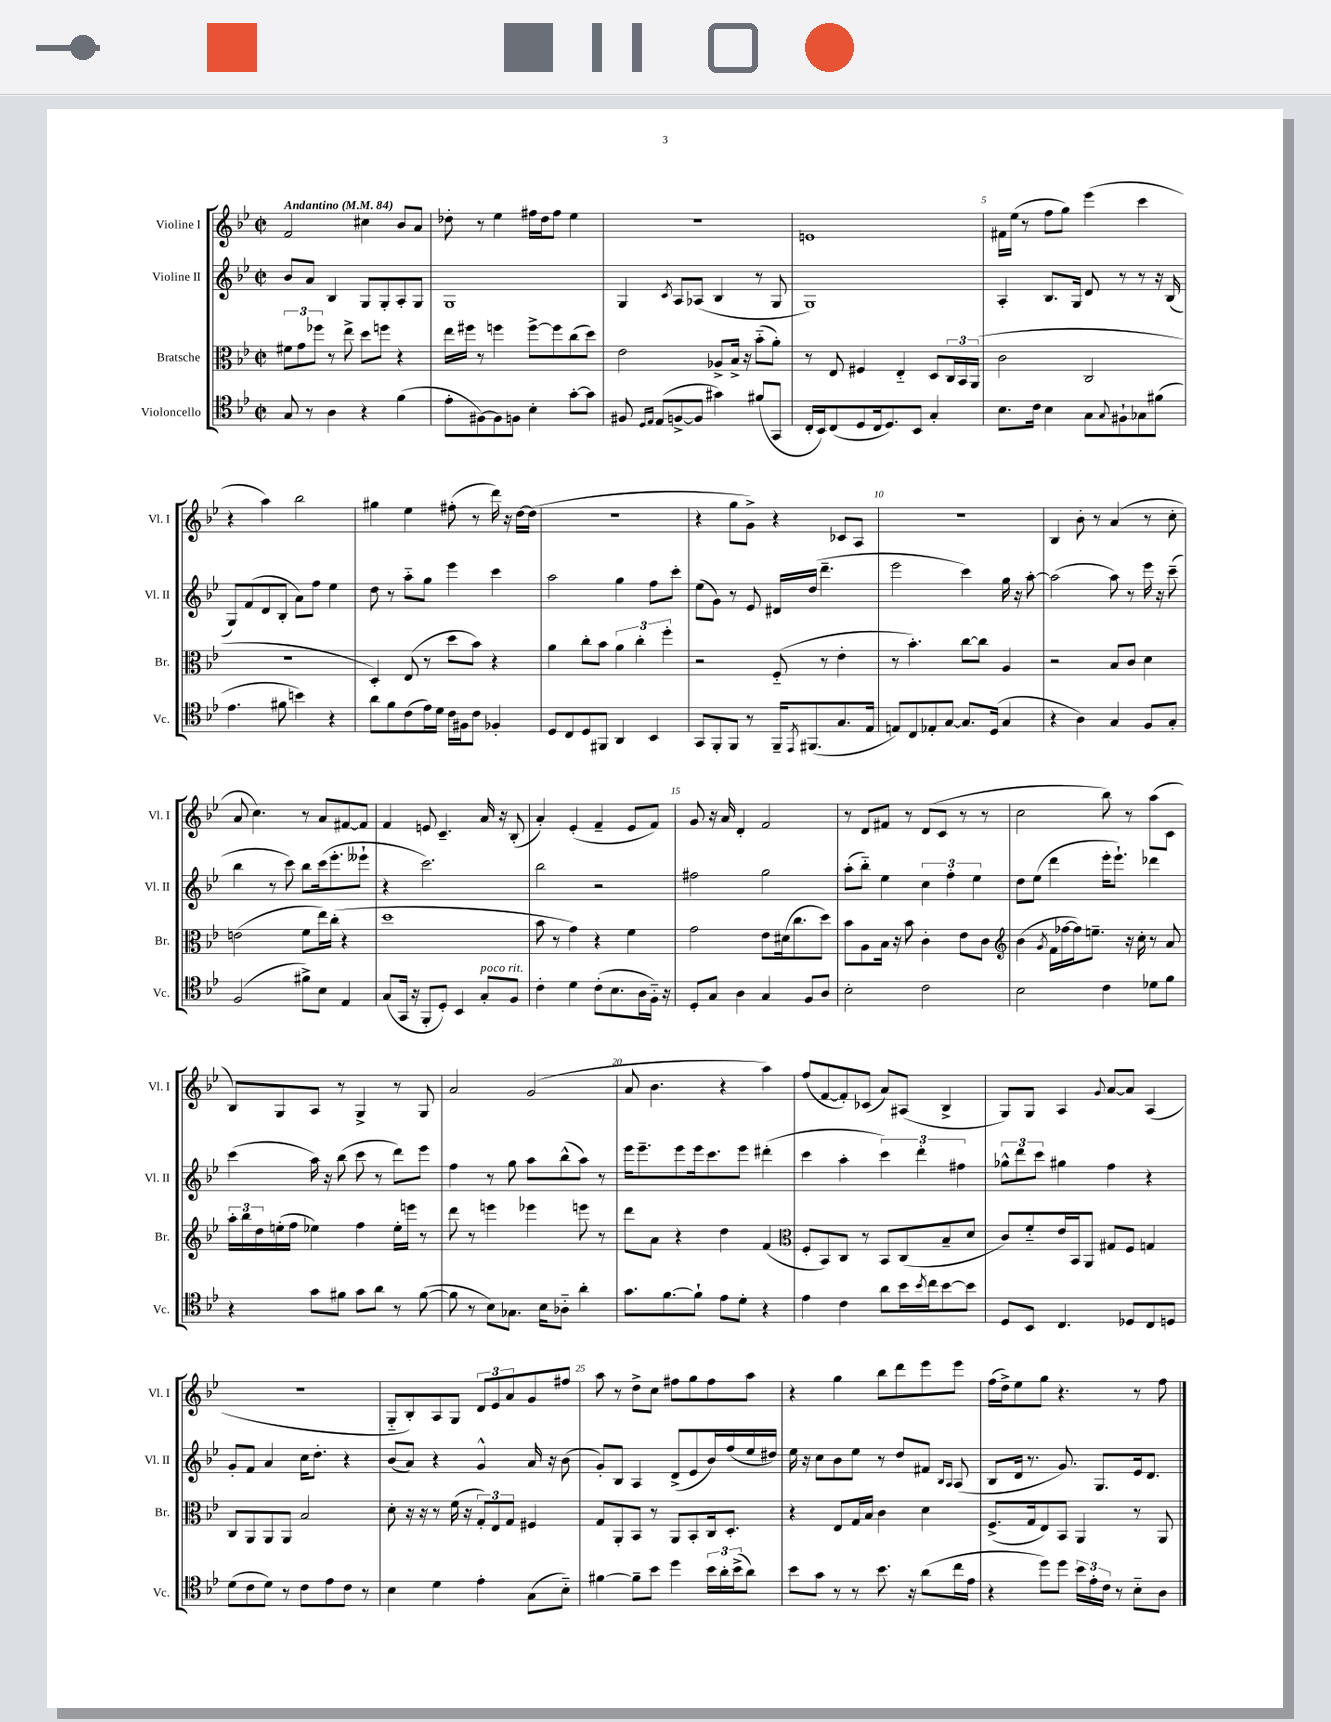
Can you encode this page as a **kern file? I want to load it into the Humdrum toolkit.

**kern	**kern	**kern	**kern
*staff4	*staff3	*staff2	*staff1
*clefC4	*clefC3	*clefG2	*clefG2
*k[b-e-]	*k[b-e-]	*k[b-e-]	*k[b-e-]
*M2/2	*M2/2	*M2/2	*M2/2
*met(c|)	*met(c|)	*met(c|)	*met(c|)
*MM84	*MM84	*MM84	*MM84
8G	12f#	8b-	2f
.	12g	.	.
8r	.	8a	.
.	12ff-	.	.
4A	8r	4B-	.
.	8ee-^	.	.
4r	8dd	8G	4cc#
.	8ff	8G'	.
(4f	4r	8A'	8b-
.	.	8G	8a
=	=	=	=
8e-'	16ee-	1G	8dd-'
.	16ff#	.	.
[8F#)	8r	.	8r
8F#]	4ff	.	4ee-
8F	.	.	.
4B-'	[8ff^	.	16ff#
.	.	.	16dd-
.	8ff]	.	8ff#
[8g'	(8cc	.	4ee-
8g]	8dd)	.	.
=	=	=	=
8F#	2e-	4G	1r
16qqD	.	.	.
16qqE-	.	.	.
(8E-	.	.	.
.	.	8qc	.
[8F^	.	8A	.
8F]	.	(8A-	.
4g#)	8A-^	4B-	.
.	16B-^	.	.
.	16r	.	.
(8f#	(8b-'~	8r	.
8GG	8a')	8G	.
=	=	=	=
16C'	8r	1G)	1e
16BB-)	.	.	.
(8C	8E-	.	.
8D	4F#	.	.
16C	.	.	.
8.D)	.	.	.
.	4E-'~	.	.
8BB-	.	.	.
4G'	8D	.	.
.	24C	.	.
.	24BB-	.	.
.	(24AA	.	.
=	=	=	=
8.B-	2c	4A'	16f#
.	.	.	(16ee-
.	.	.	8r
16c	.	.	.
4B-	.	8.B-	8ff
.	.	.	8gg)
.	.	16G	.
8G	2C	8d	(4eee-
8qqG	.	.	.
8F#`	.	8r	.
8G-	.	8r	4ccc
(8f#	.	16r	.
.	.	(16B-	.
=	=	=	=
4.e-	1r	8G)	4r
.	.	(8f	.
.	.	8d	4aa)
8f#	.	8B-'	.
4b)	.	8a)	2bb-
.	.	8ff	.
4r	.	4ee-	.
=	=	=	=
8a	4D')	8dd	4gg#
8f	.	8r	.
(8c	(8E-	8aa'~	4ee-
16e-)	8r	8gg	.
16d	.	.	.
16c	8dd	4eee-	(8ff#'
16F#	.	.	.
8c	8b-)	.	8r
4F-'	4r	4ccc	16ddd)
.	.	.	16r
.	.	.	[16dd
.	.	.	(16dd]
=	=	=	=
8D	4a	2aa	1r
8C	.	.	.
8D	8cc'	.	.
8FF#	8b-	.	.
4AA	6a	4gg	.
.	6cc'	.	.
4BB-	.	8ff	.
.	6ff'	.	.
.	.	8ccc'	.
=	=	=	=
8GG	2r	(8ee-	4r
8FF'	.	8g)	.
8FF	.	8r	8gg
8r	.	8e-	8g^)
16FF~	(8F'~	16d#	4r
8qEE-	.	.	.
(8.FF#	.	(16dd	.
.	8r	4.ddd~	.
8.G	4e-'	.	8c-
.	.	.	8A
16E-	.	.	.
=	=	=	=
8E)	8r	2eee-	1r
8C	4.b-')	.	.
8E-'	.	.	.
[8G	.	.	.
8.G]	[8cc	4ccc)	.
.	8cc]	.	.
(16D	.	.	.
4G	4A	16gg	.
.	.	16r	.
.	.	[8aa'	.
=	=	=	=
4r	2r	(2aa]	4B-
4A)	.	.	8b-'
.	.	.	8r
4G	8B-	8aa)	(4a
.	8c	8r	.
8F	4d	16eee-	8r
.	.	16r	.
8G'	.	(8ccc~	8cc'
=	=	=	=
(2F	(2e	4bb-	8a
.	.	.	4.cc)
.	.	8r	.
.	.	8ccc)	.
8f#^)	8f	8bb-	8r
8B-	16ee-)	(16ccc	8a
.	(16cc'	8.eee-'	.
4E-	4r	.	[8f#
.	.	8eee--`	8f#]
=	=	=	=
(8G	1dd	4r	4f
16GG	.	.	.
16r	.	.	.
8FF'	.	2.ccc)	8e
8D')	.	.	4.c~
4BB-	.	.	.
8G'	.	.	16a
.	.	.	16r
8F	.	.	(8B-'
=	=	=	=
4c'	8b-	2bb-	4a')
.	8r	.	.
4d	4g)	.	(4e-'
(8c'	4r	2r	4f~
8.B-	.	.	.
.	4f	.	8e-
16A	.	.	.
16F'~)	.	.	8f)
16r	.	.	.
=	=	=	=
8D'	2g	2ff#	8g
8G	.	.	16r
.	.	.	16a
4A	.	.	4d'
4G	8e-	2gg	2f
.	(16d#	.	.
.	8.cc	.	.
8F	.	.	.
8A	8dd)	.	.
=	=	=	=
2B-'	8b-	(8aa'	8r
.	8A	8bb-'~)	8d
.	16B-	4ee-	8f#
.	16r	.	.
.	8b-	.	8r
2c	4c'	6cc	(8d
.	.	.	8c
.	.	6ff'	.
.	8e-	.	8r
.	.	6ee-	.
.	8c	.	8r
=	=	=	=
*	*clefG2	*	*
2B-	(4b-	8dd	2cc
.	.	(8ee-	.
.	8qg	.	.
.	16f	4ddd	.
.	[16ff-	.	.
.	16ff-])	.	.
.	8.ee~	.	.
4c	.	16eee-'	8bb-)
.	.	8.eee-`)	.
.	16r	.	8r
.	16cc'	.	.
8d-	8r	4ddd-	(8aa
8f	8a	.	8c
=	=	=	=
4r	24aa'	(4ccc	8B-)
.	24bb-	.	.
.	24dd	.	.
.	(16ee'	.	8G
.	16ff	.	.
8g	4ee-)	16aa)	8A
.	.	16r	.
8f#	.	(8bb-	8r
8g	4ff	8ccc	4G^
8a	.	8r	.
8r	16ee-'	8ddd)	8r
.	16eee	.	.
([8f#	8r	8eee-	8G
=	=	=	=
8f#]	8ddd	4ff	2a
8r	8r	.	.
8B-)	4eee	8r	.
8.G-	.	8gg	.
.	4eee-	8aa	(2g
16B-	.	.	.
8A-'~	.	(8bb-^^	.
4a'	8eee	8aa)	.
.	8r	8r	.
=	=	=	=
8.g	8ddd	16eee-	8a
.	.	8.eee-~	.
.	8a	.	4.b-
[8.f	.	.	.
.	4r	8eee-	.
8f`]	.	16eee-	.
.	.	8.ccc	.
8e-	4dd	.	4r
8d'	.	8eee-	.
4r	(4f	(4ddd#'	4aa)
=	=	=	=
*	*clefC3	*	*
4e-	8F'	4ccc	(8ff
.	8BB-)	.	[8f
4c	8C	4aa'	8f'])
.	8r	.	(8c-
8a	8BB-	6ccc)	8a)
16b-	(8C	.	(8A#
.	.	6ddd'	.
8qb-	.	.	.
16cc	.	.	.
[8b-	8B-~	.	4B-^
.	.	6ff#	.
8b-]	8d	.	.
=	=	=	=
8D	8c)	12gg-^^	8G)
.	.	12ddd	.
8BB-	8f'~	.	8G
.	.	12ccc	.
4.C	16e-	4gg#	4A
.	16BB-	.	.
.	8AA	.	.
.	.	.	8qqg
.	8G#	4ff	[8a
8D-	8F	.	8a]
8C	4G	4r	(4A
8D	.	.	.
=	=	=	=
(8d	8C	8g'	1r
8c	8AA	8f	.
8d)	8AA	4a	.
8r	8AA	.	.
8c	2B-	16cc	.
.	.	8.dd'	.
8e-	.	.	.
8c	.	4r	.
8r	.	.	.
=	=	=	=
4B-	8d'	(8b-	8G'~
.	16r	8a)	8B-')
.	16r	.	.
4d	8r	4r	8A
.	(16f	.	8G
.	16r	.	.
4e-'	12G')	4g^^	12d
.	12E-	.	12e-
.	12G	.	12a
(8G	4F#	16a	8g
.	.	16r	.
8B-'~)	.	(8b-	8ff#
=	=	=	=
[4f#	8G	8g')	8aa
.	8AA'	8B-	8r
8f#~]	8BB-	4A	8dd^
8b-	8r	.	8cc
4dd	8AA	(8d^	8ff#
.	8BB-'	8e-	8gg
24b-	16C	16b-)	8ff#
24a'	.	.	.
.	8.D'	(16ff	.
(24b-^	.	.	.
8a)	.	16ee-	8aa
.	.	16dd#)	.
=	=	=	=
8b-	4r	16ee-	4r
.	.	16r	.
8g	.	8cc	.
8r	8E-	8b-	4gg
8r	16G	8ee-	.
.	16B-	.	.
8.b-	4c	8r	8bb-
.	.	8dd	8ddd
16r	.	.	.
(8a	4d	8f#	8eee-
.	.	16qqB-	.
.	.	16qqA	.
16cc	.	(8A	8eee-
16e-	.	.	.
=	=	=	=
4r	(8.F^	8B-	(16ff
.	.	.	16dd^)
.	.	16d	8ee-
.	16G	8.r	.
8dd)	8E-)	.	8gg
8dd	8BB-	8.g)	4.r
24b-	4AA	.	.
24e-'	.	.	.
.	.	8.G	.
24c	.	.	.
8r	.	.	.
8B-'~	8r	16e-	8r
.	.	8.d	.
8A	8AA	.	8ff
==	==	==	==
*-	*-	*-	*-
